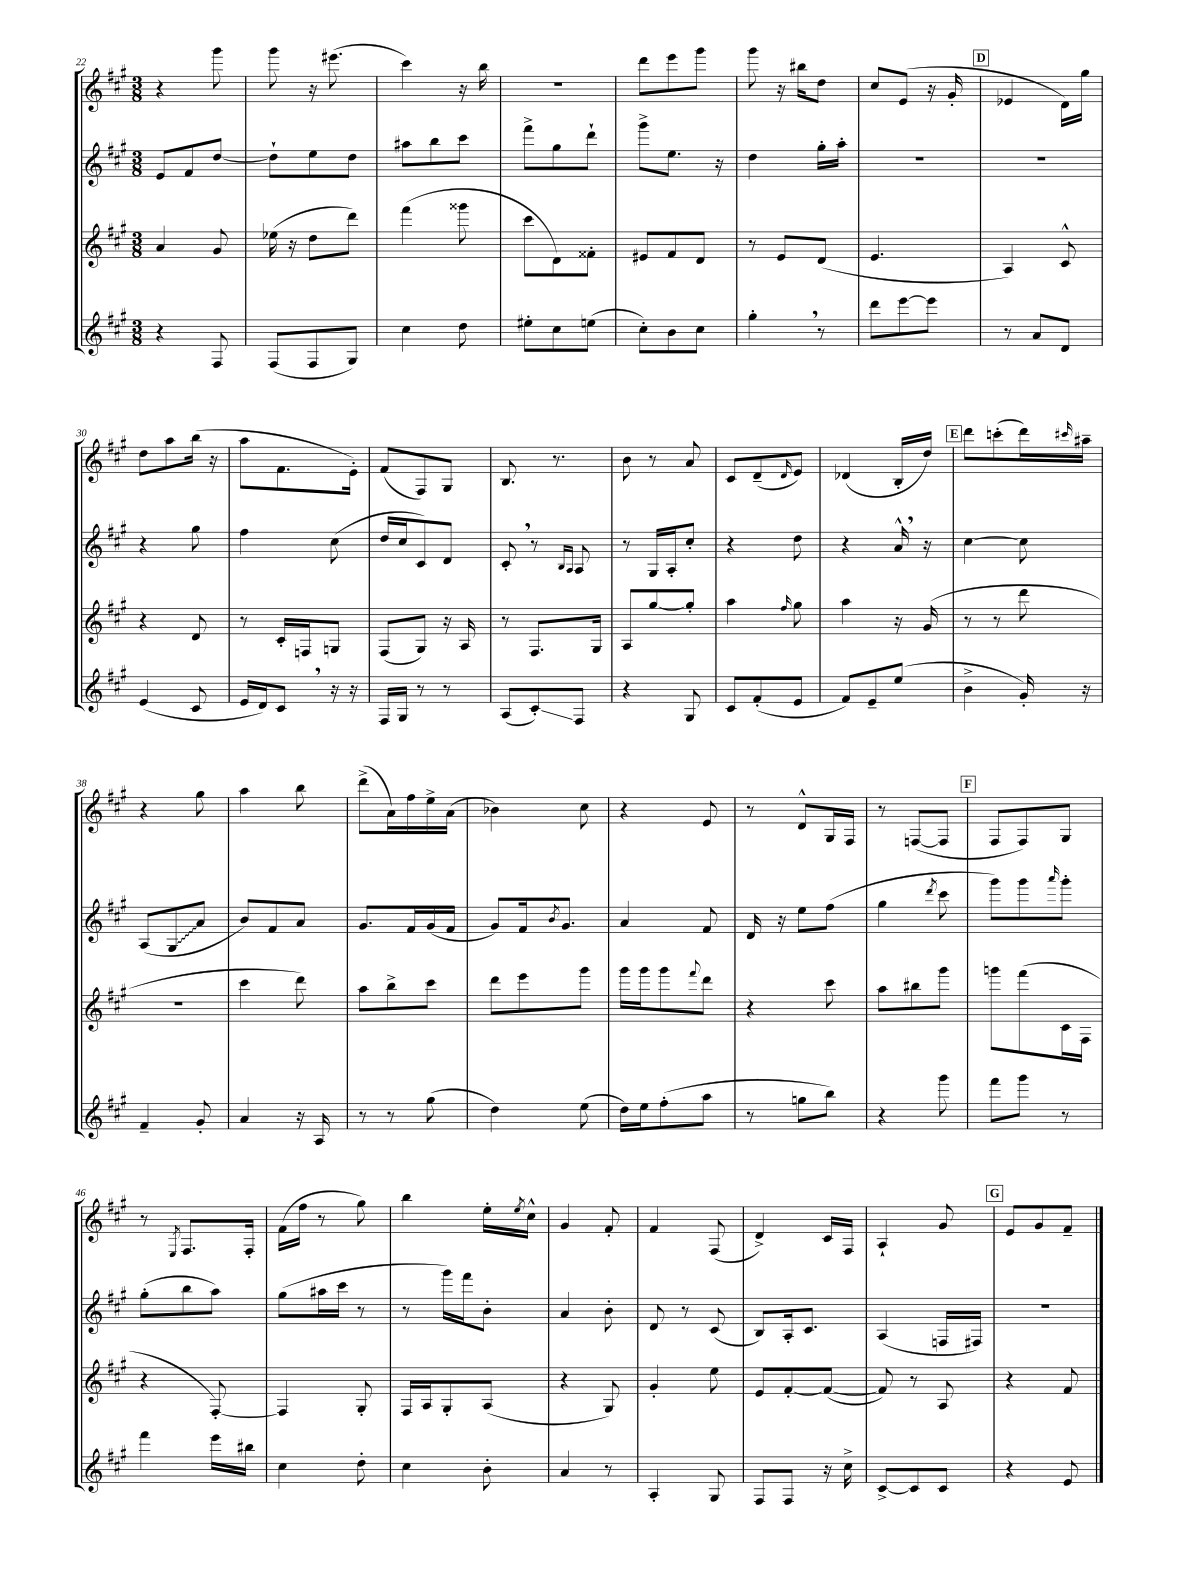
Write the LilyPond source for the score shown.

<<
\new StaffGroup <<
\new Staff = "s0" {
    \clef treble \key a \major \numericTimeSignature \time 3/8
    r4 gis'''8 |
    gis'''8 r16 eis'''8.( |
    cis'''4) r16 b''16 |
    R4. |
    d'''8 e'''8 gis'''8 |
    gis'''8 r16 bis''16 d''8 |
    cis''8 e'8( r16 gis'16-. |
    \mark \markup { \box "D" } ees'4 d'16) gis''16 |
    d''8 a''8 b''16( r16 |
    a''8 fis'8. e'16-.) |
    fis'8( fis8) gis8 |
    b8. r8. |
    b'8 r8 a'8 |
    cis'8 d'8--( \grace { d'16 } e'8) |
    des'4( b16-. d''16) |
    \mark \markup { \box "E" } d'''8 c'''8-.( d'''16) \grace { cis'''16 } ais''16-- |
    r4 gis''8 |
    a''4 b''8 |
    d'''8->( a'16) fis''16 e''16-> a'16( |
    bes'4) cis''8 |
    r4 e'8 |
    r8 d'8-^ gis16 fis16 |
    r8 f8~( f8 |
    \mark \markup { \box "F" } fis8 fis8) gis8 |
    r8 \acciaccatura { e8 } fis8. fis16-. |
    fis'16( fis''16 r8 gis''8) |
    b''4 e''16-. \acciaccatura { e''8 } cis''16-^ |
    gis'4 fis'8-. |
    fis'4 fis8( |
    d'4->) cis'16 fis16 |
    a4-! gis'8 |
    \mark \markup { \box "G" } e'8 gis'8 fis'8-- \bar "|." |
}
\new Staff = "s1" {
    \clef treble \key a \major \numericTimeSignature \time 3/8
    e'8 fis'8 d''8~ |
    d''8-! e''8 d''8 |
    ais''8 b''8 cis'''8 |
    fis'''8-> gis''8 d'''8-! |
    gis'''8-> e''8. r16 |
    d''4 gis''16-. a''16-. |
    R4. |
    \mark \markup { \box "D" } r4. |
    r4 gis''8 |
    fis''4 cis''8( |
    d''16 cis''16 cis'8) d'8 |
    cis'8-. \breathe r8 \grace { b16 a16 } a8 |
    r8 gis16 a16-. cis''8-. |
    r4 d''8 |
    r4 a'16-^ \breathe r16 |
    \mark \markup { \box "E" } cis''4~ cis''8 |
    a8( \once \override Glissando.style = #'zigzag gis8\glissando a'8 |
    b'8) fis'8 a'8 |
    gis'8. fis'16 gis'16( fis'16 |
    gis'8) fis'16 \acciaccatura { b'8 } gis'8. |
    a'4 fis'8 |
    d'16 r16 e''8 fis''8( |
    gis''4 \acciaccatura { d'''8 } cis'''8 |
    \mark \markup { \box "F" } gis'''8) gis'''8 \grace { a'''16 } gis'''8-. |
    gis''8-.( b''8 a''8) |
    gis''8( ais''16 cis'''16 r8 |
    r8 gis'''16) fis'''16 b'8-. |
    a'4 b'8-. |
    d'8 r8 cis'8( |
    b8) a16-. cis'8. |
    a4( f16 fis16) |
    \mark \markup { \box "G" } R4. \bar "|." |
}
\new Staff = "s2" {
    \clef treble \key a \major \numericTimeSignature \time 3/8
    a'4 gis'8 |
    ees''16( r16 d''8 d'''8) |
    fis'''4( gisis'''8 |
    cis'''8 d'8) fisis'8-. |
    eis'8 fis'8 d'8 |
    r8 e'8 d'8( |
    e'4. |
    \mark \markup { \box "D" } a4) cis'8-^ |
    r4 d'8 |
    r8 cis'16-. f16 g8 |
    fis8( gis8) r16 a16 |
    r8 fis8. gis16 |
    a8 gis''8~ gis''8-. |
    a''4 \grace { fis''16 } gis''8 |
    a''4 r16 gis'16( |
    \mark \markup { \box "E" } r8 r8 d'''8 |
    R4. |
    cis'''4 d'''8) |
    a''8 b''8-> cis'''8 |
    d'''8 e'''8 gis'''8 |
    gis'''16 gis'''16 gis'''8 \appoggiatura { fis'''8 } d'''8 |
    r4 cis'''8 |
    a''8 bis''8 gis'''8 |
    \mark \markup { \box "F" } g'''8 fis'''8( cis'16 fis16 |
    r4 fis8~-.) |
    fis4 gis8-. |
    fis16 a16 gis8-. a8( |
    r4 gis8) |
    gis'4-. e''8 |
    e'8 fis'8~-. fis'8~( |
    fis'8) r8 a8 |
    \mark \markup { \box "G" } r4 fis'8 \bar "|." |
}
\new Staff = "s3" {
    \clef treble \key a \major \numericTimeSignature \time 3/8
    r4 fis8 |
    fis8( fis8 gis8) |
    cis''4 d''8 |
    eis''8-. cis''8 e''8( |
    cis''8-.) b'8 cis''8 |
    gis''4-. \breathe r8 |
    d'''8 e'''8~ e'''8 |
    \mark \markup { \box "D" } r8 a'8 d'8 |
    e'4( cis'8 |
    e'16 d'16) cis'8 \breathe r16 r16 |
    fis16 gis16 r8 r8 |
    a8( cis'8-.\glissando) fis8 |
    r4 gis8 |
    cis'8 fis'8-.( e'8 |
    fis'8) e'8-- e''8( |
    \mark \markup { \box "E" } b'4-> gis'16-.) r16 |
    fis'4-- gis'8-. |
    a'4 r16 a16 |
    r8 r8 gis''8( |
    d''4) e''8( |
    d''16) e''16 fis''8-.( a''8 |
    r8 g''8 b''8) |
    r4 gis'''8 |
    \mark \markup { \box "F" } fis'''8 gis'''8 r8 |
    fis'''4 e'''16 bis''16 |
    cis''4 d''8-. |
    cis''4 b'8-. |
    a'4 r8 |
    a4-. gis8 |
    fis8 fis8 r16 cis''16-> |
    cis'8~-> cis'8 cis'8 |
    \mark \markup { \box "G" } r4 e'8 \bar "|." |
}
>>
>>
\layout { \context { \Score currentBarNumber = #22 } }
